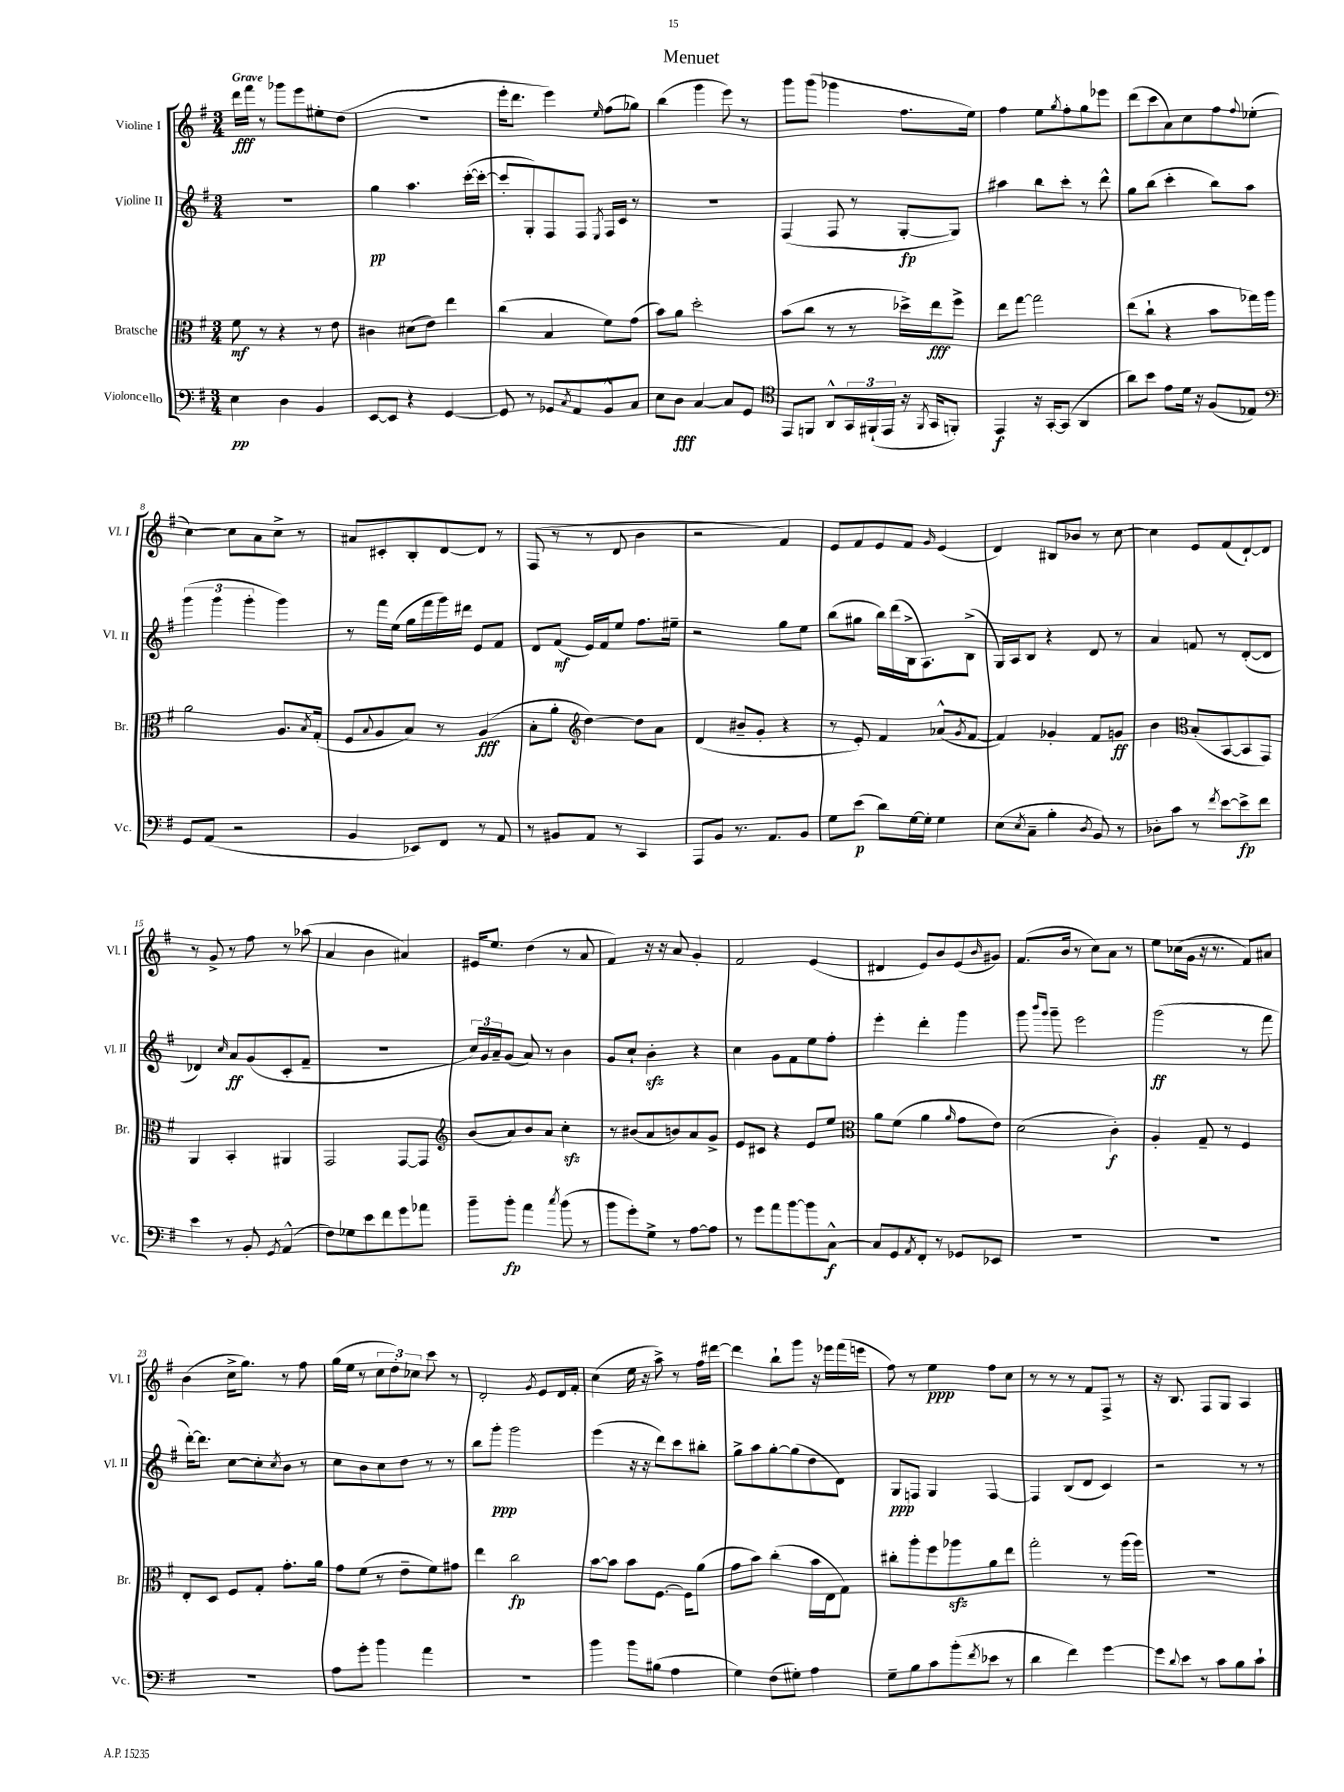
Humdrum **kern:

**kern	**dynam	**kern	**dynam	**kern	**dynam	**kern	**dynam
*part4	*part4	*part3	*part3	*part2	*part2	*part1	*part1
*staff4	*staff4	*staff3	*staff3	*staff2	*staff2	*staff1	*staff1
*I"Violoncello	*	*I"Bratsche	*	*I"Violine II	*	*I"Violine I	*
*I'Vc.	*	*I'Br.	*	*I'Vl. II	*	*I'Vl. I	*
*clefF4	*	*clefC3	*	*clefG2	*	*clefG2	*
*k[f#]	*	*k[f#]	*	*k[f#]	*	*k[f#]	*
*M3/4	*	*M3/4	*	*M3/4	*	*M3/4	*
=1	=1	=1	=1	=1	=1	=1	=1
!	!	!	!	!	!	!LO:TX:a:B:t=Grave	!
4E\	pp	8f#\	mf	2.r	.	16ddd\LL	fff
.	.	.	.	.	.	16fff#\JJ	.
.	.	8r	.	.	.	8r	.
4D\	.	4r	.	.	.	8ggg-X\L	.
.	.	.	.	.	.	8eee\	.
4BB/	.	8r	.	.	.	8ee#X'\	.
.	.	8e\	.	.	.	(8dd\J	.
=2	=2	=2	=2	=2	=2	=2	=2
[8EE/L	.	4c#X\	.	4gg\	pp	2.r	.
8EE/J]	.	.	.	.	.	.	.
4r	.	(8d#X\L	.	4.aa\	.	.	.
.	.	8e\J)	.	.	.	.	.
[4GG/	.	4ee\	.	.	.	.	.
.	.	.	.	([16ccc'\LL	.	.	.
.	.	.	.	16ccc'\JJ_	.	.	.
=3	=3	=3	=3	=3	=3	=3	=3
8GG/]	.	(4cc\	.	8ccc'/L]	.	16eee'\KL	.
.	.	.	.	.	.	8.ddd\J	.
8r	.	.	.	8G'/)	.	.	.
8GG-X/L	.	4B/	.	8F#/	.	4eee\)	.
8qC/	.	.	.	.	.	.	.
8AA/	.	.	.	8F#/J	.	.	.
.	.	.	.	8qE/	.	16qqee/	.
8BB^^/	.	8f#\L)	.	16F#/LL	.	(8ff#\L	.
.	.	.	.	16c/JJ	.	.	.
8C/J	.	(8g\J	.	8r	.	8gg-X\J)	.
=4	=4	=4	=4	=4	=4	=4	=4
8E\L	.	8b\L)	.	2.r	.	(4bb\	.
8D\J	fff	8a\J	.	.	.	.	.
[4C/	.	2dd'\	.	.	.	4ggg\	.
8C/L]	.	.	.	.	.	8eee\)	.
8GG/J	.	.	.	.	.	8r	.
=5	=5	=5	=5	=5	=5	=5	=5
*clefC4	*	*	*	*	*	*	*
8EE/L	.	(8b\L	.	(4F#/	.	8ggg\L	.
8FFn/J	.	8cc\J	.	.	.	(8ggg\J	.
8AA^^/L	.	8r	.	8F#/	.	4ggg-X\	.
24GG/L	.	8r	.	8r	.	.	.
(24FF#X`/	.	.	.	.	.	.	.
24EE/JJ	.	.	.	.	.	.	.
16r	.	16dd-X^\LL)	.	[8G'/L	fp	8.ff#\L	.
8qFF#/	.	.	.	.	.	.	.
16GG/KL	.	16ee\J	fff	.	.	.	.
8FFn'/J)	.	8ff#^\J	.	8G/J])	.	.	.
.	.	.	.	.	.	16ee\Jk)	.
=6	=6	=6	=6	=6	=6	=6	=6
4EE/	f	8ee\L	.	4aa#X\	.	4ff#\	.
.	.	[8gg\J	.	.	.	.	.
16r	.	2gg\]	.	8bb\L	.	8ee\L	.
[16GG'/KL	.	.	.	.	.	.	.
.	.	.	.	.	.	8qgg/	.
(8GG/J]	.	.	.	8ccc'\J	.	8ff#'\	.
4AA/	.	.	.	8r	.	8gg\	.
.	.	.	.	8ddd^^\	.	8eee-X\J	.
=7	=7	=7	=7	=7	=7	=7	=7
8a\L)	.	(8ee\L	.	8gg\L	.	(8ddd\L	.
8b\J	.	8cc`\J	.	(8bb\J	.	8ccc\	.
8e\L	.	4r	.	4ccc'\	.	8a\)	.
16d\Jk	.	.	.	.	.	8cc\	.
16r	.	.	.	.	.	.	.
(8F#/L	.	8b\L	.	8bb\L)	.	8ff#\	.
.	.	.	.	.	.	8qqff#/	.
8E-X/J)	.	16gg-X\L)	.	8aa\J	.	(8ee-X'\J	.
.	.	16aa\JJ	.	.	.	.	.
!!LO:LB:g=z
=8	=8	=8	=8	=8	=8	=8	=8
*clefF4	*	*	*	*	*	*	*
8GG/L	.	2a\	.	(6ggg\	.	[4cc\)	.
(8AA/J	.	.	.	.	.	.	.
.	.	.	.	6ggg\	.	.	.
2r	.	.	.	.	.	8cc\L]	.
.	.	.	.	6ggg'\	.	.	.
.	.	.	.	.	.	8a\	.
.	.	8.A/L	.	4ggg\)	.	8cc^\J	.
.	.	.	.	.	.	8r	.
.	.	8qB/	.	.	.	.	.
.	.	(16G'/Jk	.	.	.	.	.
=9	=9	=9	=9	=9	=9	=9	=9
4BB/	.	8F#/L	.	8r	.	8a#X/L	.
.	.	8qqB/	.	.	.	.	.
.	.	8A/	.	16fff#\LL	.	8c#X'/	.
.	.	.	.	(16ee\JJ	.	.	.
8EE-X/L)	.	8B/J)	.	16gg\LL	.	8B'/	.
.	.	.	.	16fff#\	.	.	.
8FF#/J	.	8r	.	16ggg\)	.	[8d/	.
.	.	.	.	16ddd#X\JJ	.	.	.
8r	.	(4A/	fff	8e/L	.	8d/J]	.
8AA/	.	.	.	8f#/J	.	8r	.
=10	=10	=10	=10	=10	=10	=10	=10
8r	.	8B'\L	.	8d/L	.	(8F#/	.
8BB#X/L	.	8a'\J	.	(8f#/J	mf	8r	.
*	*	*clefG2	*	*	*	*	*
8AA/J	.	[4dd\)	.	16e/LL)	.	8r	.
.	.	.	.	16f#/J	.	.	.
8r	.	.	.	8ee/J	.	8d/	.
4CC/	.	8dd\L]	.	8.ff#\L	.	4b\	.
.	.	8a\J	.	.	.	.	.
.	.	.	.	16ee#X~\Jk	.	.	.
=11	=11	=11	=11	=11	=11	=11	=11
8AAA/L	.	(4d/	.	2r	.	2r	.
8BB/J	.	.	.	.	.	.	.
8.r	.	8b#X~/L	.	.	.	.	.
.	.	8g'/J	.	.	.	.	.
8.AA/L	.	.	.	.	.	.	.
.	.	4r	.	8gg\L	.	4f#/)	.
8BB/J	.	.	.	8ee\J	.	.	.
=12	=12	=12	=12	=12	=12	=12	=12
8G\L	.	8r	.	(8bb\L	.	8e/L	.
(8e\J	p	8e'/)	.	8gg#X\J	.	8f#/	.
8d\L)	.	4f#/	.	16bb\LL)	.	8e/	.
.	.	.	.	(16ddd\	.	.	.
[16G\L	.	.	.	16B^\J	.	8f#/J	.
16G'\JJ]	.	.	.	8.A\)	.	.	.
.	.	.	.	.	.	16qqg/	.
4G\	.	(8a-X^^/L	.	.	.	(4e/	.
.	.	8qg/	.	.	.	.	.
.	.	[8f#/J	.	(8B^\J	.	.	.
=13	=13	=13	=13	=13	=13	=13	=13
(8E\L	.	4f#/])	.	16G/LL)	.	4d/)	.
.	.	.	.	16A/J	.	.	.
8qE/	.	.	.	.	.	.	.
8C~\J	.	.	.	8B/J	.	.	.
4B'\	.	4g-X'/	.	4r	.	8B#X/L	.
.	.	.	.	.	.	8b-X/J	.
8qD/	.	.	.	.	.	.	.
8BB/)	.	8f#/L	.	8d/	.	8r	.
8r	.	8gn/J	ff	8r	.	[8cc\	.
=14	=14	=14	=14	=14	=14	=14	=14
8D-X'\L	.	4b\	.	4a/	.	4cc\]	.
8c\J	.	.	.	.	.	.	.
*	*	*clefC3	*	*	*	*	*
8r	.	(8B'/L	.	8fn/	.	8e/L	.
8qf#/	.	.	.	.	.	.	.
[8e\L	.	[8BB/	.	8r	.	(8f#/	.
8e^\]	fp	8BB/]	.	([8d'/L	.	[8d`/)	.
8f#\J	.	8GG/J)	.	8d/J]	.	8d/J]	.
!!LO:LB:g=z
=15	=15	=15	=15	=15	=15	=15	=15
4e\	.	4AA/	.	4d-X/)	.	8r	.
.	.	.	.	.	.	8g^/	.
.	.	.	.	16qqcc/	.	.	.
8r	.	4BB'/	.	8a/L	ff	8r	.
8BB'/	.	.	.	(8g/	.	8ff#\	.
8qGG/	.	.	.	.	.	.	.
(4AA^^/	.	4AA#X/	.	8c'/	.	8r	.
.	.	.	.	8f#~/J	.	(8aa-X\	.
=16	=16	=16	=16	=16	=16	=16	=16
8F#\L)	.	2GG/	.	2.r	.	4a/	.
8G-X\	.	.	.	.	.	.	.
8e\	.	.	.	.	.	4b\	.
8f#\	.	.	.	.	.	.	.
8g\	.	[8GG/L	.	.	.	4a#X/)	.
8a-X\J	.	8GG/J]	.	.	.	.	.
=17	=17	=17	=17	=17	=17	=17	=17
*	*	*clefG2	*	*	*	*	*
8b~\L	.	(8b/L	.	24cc/LL)	.	16e#X/KL	.
.	.	.	.	24g/	.	.	.
.	.	.	.	.	.	8.ee/J	.
.	.	.	.	24a~/J	.	.	.
8b'\J	fp	8a/)	.	(8g/J	.	.	.
4a\	.	8b/	.	8a/)	.	(4dd\	.
.	.	8a/J	.	8r	.	.	.
8qcc/	.	.	.	.	.	.	.
(8b\	.	4cczz'\	.	4b\	.	8r	.
8r	.	.	.	.	.	8a/	.
=18	=18	=18	=18	=18	=18	=18	=18
8b\L	.	8r	.	8g/L	.	4f#/)	.
8g'\)	.	(8b#X/L	.	8cc`/J	.	.	.
8G^\J	.	8a/	.	4bzz'\	.	16r	.
.	.	.	.	.	.	16r	.
8r	.	8bn/)	.	.	.	8a/	.
[8A\L	.	8a/	.	4r	.	4g'/	.
8A\J]	.	8g^/J	.	.	.	.	.
=19	=19	=19	=19	=19	=19	=19	=19
8r	.	8e/L	.	4cc\	.	2f#/	.
8g\L	.	8c#X/J	.	.	.	.	.
8a\	.	4r	.	8g\L	.	.	.
[8b\	.	.	.	8f#\	.	.	.
8b\]	.	8e/L	.	8ee\	.	(4e/	.
[8C^^\J	f	8ee/J	.	8ff#'\J	.	.	.
=20	=20	=20	=20	=20	=20	=20	=20
*	*	*clefC3	*	*	*	*	*
8C/L]	.	8a\L	.	4eee'\	.	4d#X/	.
8GG/	.	(8f#\J	.	.	.	.	.
8qAA/	.	.	.	.	.	.	.
8FF#'/J	.	4a\	.	4ddd'\	.	8e/L)	.
8r	.	.	.	.	.	8b/	.
.	.	16qqa/	.	.	.	.	.
8GG-X/L	.	8g\L	.	4ggg\	.	(8e/	.
.	.	.	.	.	.	16qqb/	.
8EE-X/J	.	8e\J)	.	.	.	8g#X/J)	.
=21	=21	=21	=21	=21	=21	=21	=21
2.r	.	(2d\	.	8ggg\	.	(8.f#/L	.
.	.	.	.	16qqbbb/LL	.	.	.
.	.	.	.	16qqggg/JJ	.	.	.
.	.	.	.	8ggg~\	.	.	.
.	.	.	.	.	.	16b/Jk	.
.	.	.	.	2eee\	.	8r	.
.	.	.	.	.	.	8cc\L)	.
.	.	4c'\)	f	.	.	8a\J	.
.	.	.	.	.	.	8r	.
=22	=22	=22	=22	=22	=22	=22	=22
2.r	.	4A'/	.	(2ggg\	ff	8ee\L	.
.	.	.	.	.	.	(16cc-X\L	.
.	.	.	.	.	.	16g\JJ	.
.	.	8G~/	.	.	.	16r	.
.	.	.	.	.	.	8.r	.
.	.	8r	.	.	.	.	.
.	.	4F#/	.	8r	.	8f#/L)	.
.	.	.	.	8fff#\	.	8a#X/J	.
!!LO:LB:g=z
=23	=23	=23	=23	=23	=23	=23	=23
2.r	.	8E'/L	.	[16ddd'\KL)	.	(4b\	.
.	.	.	.	8.ddd\J]	.	.	.
.	.	8D/J	.	.	.	.	.
.	.	8F#/L	.	[8cc\L	.	16cc^\KL	.
.	.	.	.	.	.	8.gg\J)	.
.	.	8G'/J	.	8cc'\]	.	.	.
.	.	.	.	8qcc/	.	.	.
.	.	8.g'\L	.	8b\J	.	8r	.
.	.	.	.	8r	.	8ff#\	.
.	.	16a\Jk	.	.	.	.	.
=24	=24	=24	=24	=24	=24	=24	=24
8A\L	.	8g\L	.	8cc\L	.	(16gg\LL	.
.	.	.	.	.	.	16ee\JJ	.
8g'\J	.	(8f#\J	.	8b\	.	8r	.
4b\	.	8r	.	8cc\	.	12cc\L	.
.	.	.	.	.	.	12dd'\)	.
.	.	8e~\L	.	8dd\J	.	.	.
.	.	.	.	.	.	12cc-X\J	.
4a\	.	8f#\)	.	8r	.	8ccc\	.
.	.	8g#X\J	.	8r	.	8r	.
=25	=25	=25	=25	=25	=25	=25	=25
2.r	.	4ee\	.	8bb\L	.	2d'/	.
.	.	.	.	8ggg'\J	ppp	.	.
.	.	2cc\	fp	2ggg\	.	.	.
.	.	.	.	.	.	8qg/	.
.	.	.	.	.	.	8e/L	.
.	.	.	.	.	.	16d/L	.
.	.	.	.	.	.	16f#'/JJ	.
=26	=26	=26	=26	=26	=26	=26	=26
4b\	.	[8b\L	.	(4eee\	.	(4cc\	.
.	.	8b\J]	.	.	.	.	.
8b\L	.	8b\L	.	16r	.	16ee\	.
.	.	.	.	16r	.	16r	.
(8B#X\J	.	[8.F#\J	.	8ddd\L)	.	8aa^\)	.
4A\	.	.	.	8ccc\	.	8r	.
.	.	16F#\KL]	.	.	.	.	.
.	.	(8a\J	.	8bb#X'\J	.	16ff#\LL	.
.	.	.	.	.	.	[16ddd#X\JJ	.
=27	=27	=27	=27	=27	=27	=27	=27
4G\)	.	8g\L	.	8gg^\L	.	4ddd#\]	.
.	.	8b\J)	.	8aa\	.	.	.
(8F#\L	.	(4cc'\	.	[8gg'\	.	8bb`\L	.
8G#X'\J)	.	.	.	(8gg\]	.	8ggg\J	.
4A\	.	16b\LL	.	8dd\	.	16r	.
.	.	16E\J	.	.	.	16eee-X\LL	.
.	.	8G\J)	.	8d\J)	.	(16fff#\	.
.	.	.	.	.	.	16eeen\JJ	.
=28	=28	=28	=28	=28	=28	=28	=28
8G~\L	.	8cc#X'\L	.	8G/L	ppp	8ff#\)	.
8B\	.	8aa'\	.	8Fn/J	.	8r	.
8c\	.	8ff#\	.	4G/	.	4ee\	ppp
(8b'\	.	8aa-Xzz\	.	.	.	.	.
8qf#/	.	.	.	.	.	.	.
8e-X\J	.	8a\	.	[4F/	.	8ff#\L	.
8r	.	8ee\J	.	.	.	8cc\J	.
=29	=29	=29	=29	=29	=29	=29	=29
4d\	.	2gg'\	.	4F/]	.	8r	.
.	.	.	.	.	.	8r	.
4f#\)	.	.	.	(8B/L	.	8r	.
.	.	.	.	8d/J	.	8f#/L	.
[4g\	.	8r	.	4c/)	.	8F#^/J	.
.	.	(16aa\LL	.	.	.	8r	.
.	.	16aa\JJ)	.	.	.	.	.
=30	=30	=30	=30	=30	=30	=30	=30
8g\L]	.	2.r	.	2r	.	16r	.
.	.	.	.	.	.	8.B/	.
8qqd/	.	.	.	.	.	.	.
8e\J	.	.	.	.	.	.	.
8r	.	.	.	.	.	8F#/L	.
8c\L	.	.	.	.	.	8G/J	.
8B\	.	.	.	8r	.	4A/	.
8c`\J	.	.	.	8r	.	.	.
==	==	==	==	==	==	==	==
*-	*-	*-	*-	*-	*-	*-	*-
